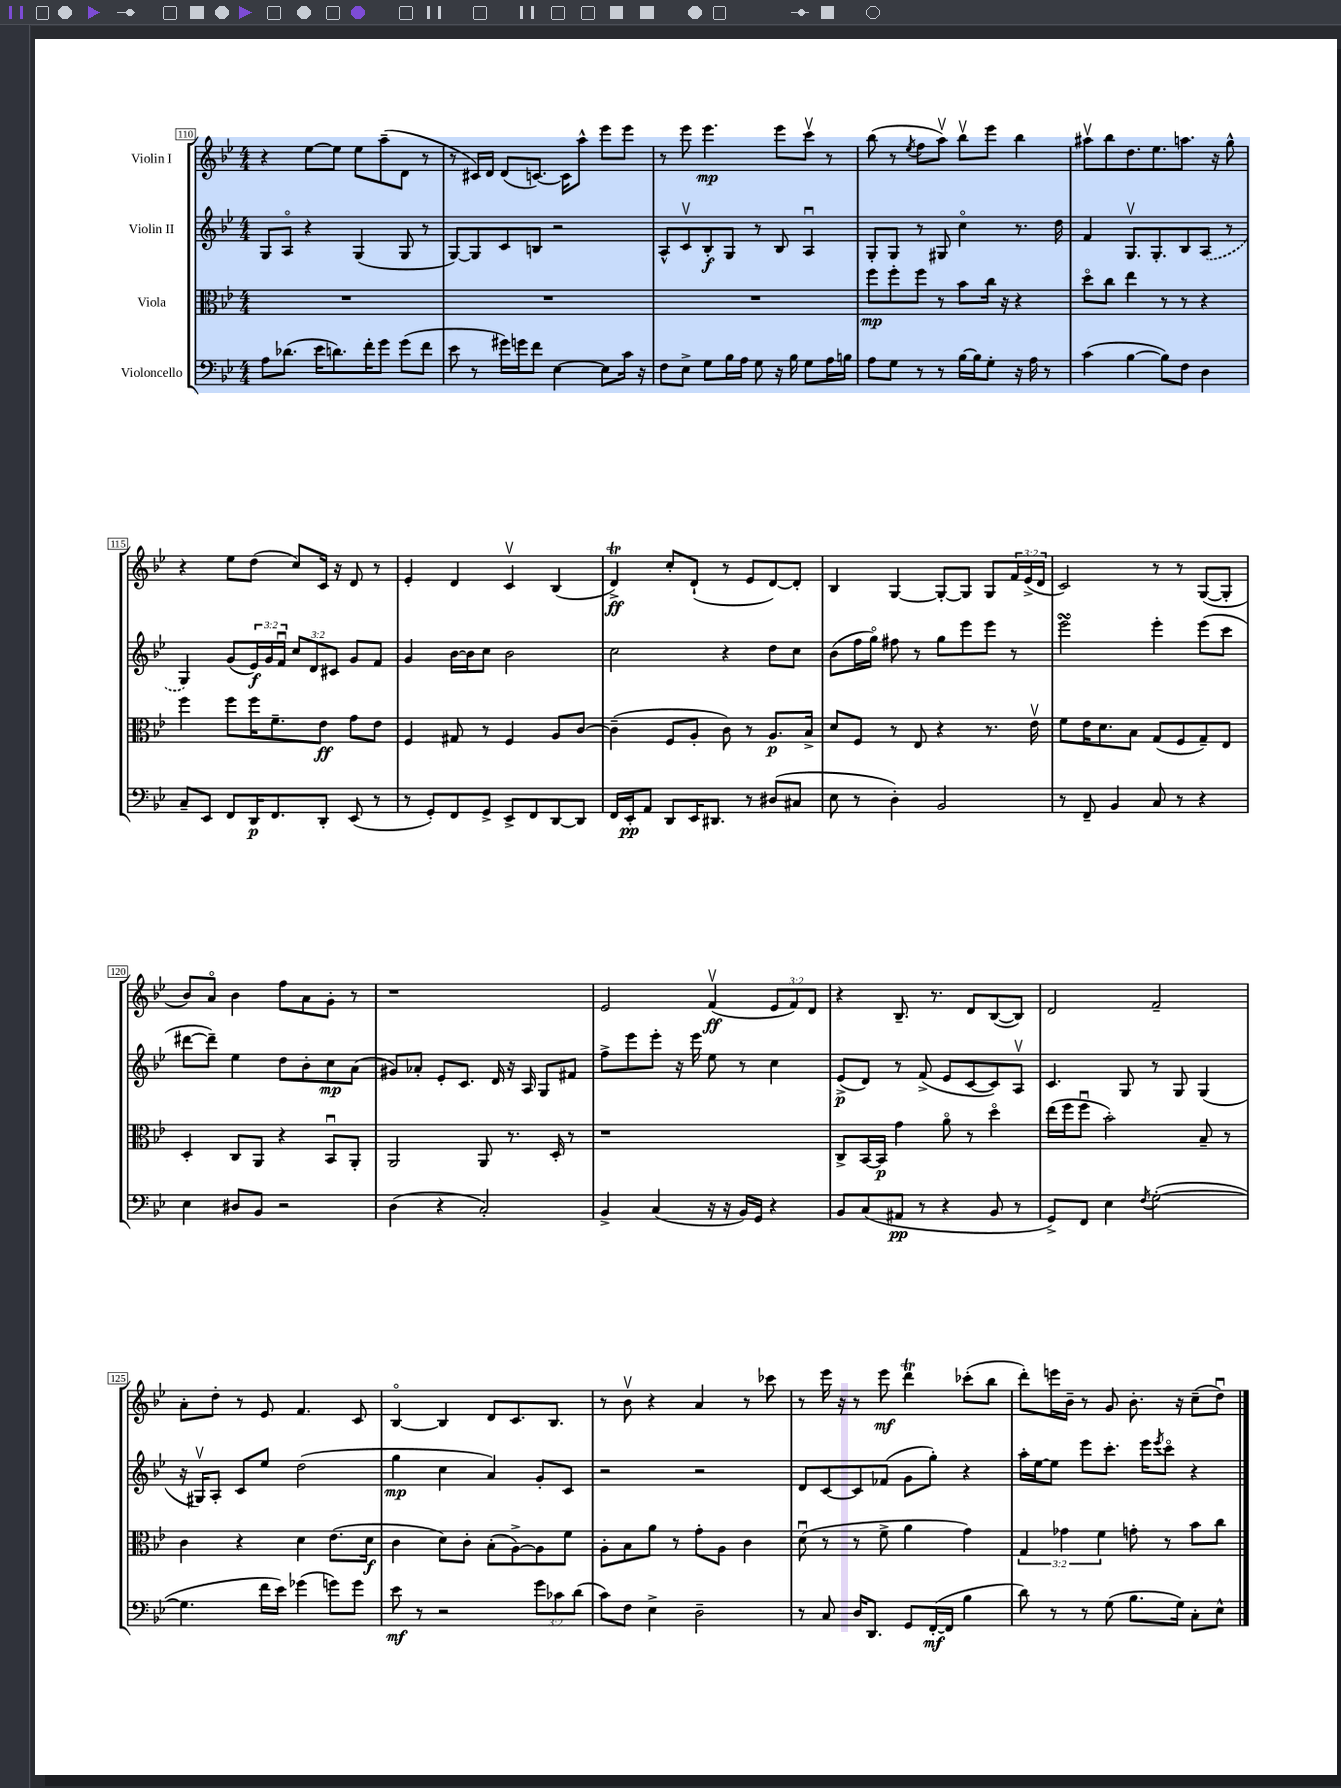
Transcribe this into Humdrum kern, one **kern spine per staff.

**kern	**dynam	**kern	**dynam	**kern	**dynam	**kern	**dynam
*part4	*part4	*part3	*part3	*part2	*part2	*part1	*part1
*staff4	*staff4	*staff3	*staff3	*staff2	*staff2	*staff1	*staff1
*I"Violoncello	*	*I"Viola	*	*I"Violin II	*	*I"Violin I	*
*clefF4	*	*clefC3	*	*clefG2	*	*clefG2	*
*k[b-e-]	*	*k[b-e-]	*	*k[b-e-]	*	*k[b-e-]	*
*M4/4	*	*M4/4	*	*M4/4	*	*M4/4	*
=110	=110	=110	=110	=110	=110	=110	=110
8A\L	.	1r	.	8G/L	.	4r	.
(8.d-X\J	.	.	.	8A/J	.	.	.
.	.	.	.	4r	.	[8ee-\L	.
16e-\KL	.	.	.	.	.	.	.
8.dn\)	.	.	.	.	.	8ee-\J]	.
.	.	.	.	(4G/	.	8ee-\L	.
16f'\K	.	.	.	.	.	.	.
8g\J	.	.	.	.	.	(8aa~\	.
(8g\L	.	.	.	8G/	.	8d\J	.
8f\J	.	.	.	8r	.	8r	.
=111	=111	=111	=111	=111	=111	=111	=111
8e-\	.	1r	.	[8G/L)	.	8r	.
8r	.	.	.	8G/]	.	16c#X/LL)	.
.	.	.	.	.	.	16d/JJ	.
16g#X\LL)	.	.	.	8c/	.	(8d/L	.
16gn\J	.	.	.	.	.	.	.
8f\J	.	.	.	8Bn/J	.	[8.cn/J)	.
[4E-\	.	.	.	2r	.	.	.
.	.	.	.	.	.	16c\KL]	.
.	.	.	.	.	.	8aa^^\J	.
8E-\L]	.	.	.	.	.	8eee-\L	.
16c\Jk	.	.	.	.	.	8eee-\J	.
16r	.	.	.	.	.	.	.
=112	=112	=112	=112	=112	=112	=112	=112
8F\L	.	1r	.	8A^^/L	.	8r	.
8E-^\J	.	.	.	8cv/	.	8eee-\	.
8G\L	.	.	.	8B-'/	f	4.eee-\	mp
16B-\L	.	.	.	8G/J	.	.	.
16A\JJ	.	.	.	.	.	.	.
8G\	.	.	.	8r	.	.	.
16r	.	.	.	8B-/	.	8eee-\L	.
16B-\	.	.	.	.	.	.	.
8G\L	.	.	.	4Au/	.	8cccv\J	.
16A\L	.	.	.	.	.	8r	.
16Bn\JJ	.	.	.	.	.	.	.
=113	=113	=113	=113	=113	=113	=113	=113
8A\L	.	8ff\L	mp	8G'/L	.	(8bb-\	.
8G\J	.	8ff'\	.	8G/J	.	8r	.
.	.	.	.	.	.	8qee-/	.
8r	.	8ff\J	.	8r	.	8ff\L	.
8r	.	8r	.	8G#X/	.	8aav\J)	.
[16B-\LL	.	8b-\L	.	4cc\	.	8bb-v\L	.
16B-\J]	.	.	.	.	.	.	.
8G'\J	.	16cc\Jk	.	.	.	8eee-\J	.
.	.	16r	.	.	.	.	.
16r	.	4r	.	8.r	.	4bb-\	.
16A\	.	.	.	.	.	.	.
8r	.	.	.	.	.	.	.
.	.	.	.	16dd\	.	.	.
=114	=114	=114	=114	=114	=114	=114	=114
(4c\	.	8dd\L	.	4f/	.	8aa#Xv\L	.
.	.	8cc\J	.	.	.	8bb-\	.
[4B-\	.	4ee-\	.	8.Gv/L	.	8.dd\	.
.	.	.	.	8.G'/	.	8.ee-\	.
8B-\L])	.	8r	.	.	.	.	.
8F\J	.	8r	.	8B-/	.	8.aan\J	.
4D\	.	4r	.	(8A/J	.	.	.
.	.	.	.	.	.	16r	.
.	.	.	.	8r	.	8gg^^\	.
!!LO:LB:g=z
=115	=115	=115	=115	=115	=115	=115	=115
8C~/L	.	4ff\	.	4G/)	.	4r	.
8EE-/J	.	.	.	.	.	.	.
8FF/L	.	8ff\L	.	(8g/L	.	8ee-\L	.
16DD/K	p	16ff\K	.	24e-/L)	f	(8dd\J	.
.	.	.	.	24g/	.	.	.
8.FF/	.	8.f~\	.	.	.	.	.
.	.	.	.	24fu/JJ	.	.	.
.	.	.	.	12cc/L	.	8cc/L)	.
.	.	.	.	12d/	.	.	.
8DD'/J	.	8e-\J	ff	.	.	16c/Jk	.
.	.	.	.	12c#X/J	.	.	.
.	.	.	.	.	.	16r	.
(8EE-/	.	8g\L	.	8g/L	.	8d/	.
8r	.	8e-\J	.	8f/J	.	8r	.
=116	=116	=116	=116	=116	=116	=116	=116
8r	.	4F/	.	4g/	.	4e-'/	.
8GG'/L)	.	.	.	.	.	.	.
8FF/	.	8G#X/	.	[16b-\LL	.	4d/	.
.	.	.	.	16b-\J]	.	.	.
8GG^/J	.	8r	.	8cc\J	.	.	.
8EE-^/L	.	4F/	.	2b-\	.	4cv/	.
8FF/	.	.	.	.	.	.	.
[8DD/	.	8A/L	.	.	.	(4B-/	.
8DD/J]	.	[8c/J	.	.	.	.	.
=117	=117	=117	=117	=117	=117	=117	=117
16FF/LL	.	(4c~\]	.	2cc\	.	4dt^/)	ff
16EE-'/J	pp	.	.	.	.	.	.
8AA/J	.	.	.	.	.	.	.
8DD/L	.	8F/L	.	.	.	8cc'/L	.
16EE-/K	.	8A'/J	.	.	.	(8d`/J	.
8.DD#X/J	.	.	.	.	.	.	.
.	.	8c\)	.	4r	.	8r	.
8r	.	8r	.	.	.	8e-/L	.
(8D#X/L	.	8.A/L	p	8dd\L	.	[8d/)	.
8C#X/J	.	.	.	8cc\J	.	8d'/J]	.
.	.	16B-^/Jk	.	.	.	.	.
=118	=118	=118	=118	=118	=118	=118	=118
8E-\	.	8d/L	.	(8b-\L	.	4B-/	.
8r	.	8F/J	.	16ff\L	.	.	.
.	.	.	.	16gg\JJ)	.	.	.
4D'\)	.	8r	.	8ff#X\	.	[4G/	.
.	.	8E-/	.	8r	.	.	.
2BB-/	.	4r	.	8gg\L	.	8G'/L_	.
.	.	.	.	8eee-\	.	8G/J]	.
.	.	8.r	.	8eee-\J	.	8G/L	.
.	.	.	.	8r	.	24f/L	.
.	.	.	.	.	.	(24e-^/	.
.	.	16e-v\	.	.	.	.	.
.	.	.	.	.	.	24d/JJ	.
=119	=119	=119	=119	=119	=119	=119	=119
8r	.	8f\L	.	2eee-sSSs\	.	2c/)	.
8FF~/	.	16e-\K	.	.	.	.	.
.	.	8.d\	.	.	.	.	.
4BB-/	.	.	.	.	.	.	.
.	.	8B-\J	.	.	.	.	.
8C/	.	(8G/L	.	4eee-'\	.	8r	.
8r	.	8F/	.	.	.	8r	.
4r	.	8G~/)	.	(8eee-\L	.	([8G/L	.
.	.	8E-/J	.	8ccc\J	.	8G'/J]	.
!!LO:LB:g=z
=120	=120	=120	=120	=120	=120	=120	=120
4E-\	.	4D'/	.	[8ddd#X\L	.	8b-/L)	.
.	.	.	.	8ddd#~\J])	.	8a/J	.
8D#X/L	.	8C/L	.	4ee-\	.	4b-\	.
8BB-/J	.	8AA/J	.	.	.	.	.
2r	.	4r	.	8dd\L	.	8ff\L	.
.	.	.	.	8b-'\	.	8a\	.
.	.	8BB-u/L	.	8cc\	mp	8g'\J	.
.	.	8AA'/J	.	(8a\J	.	8r	.
=121	=121	=121	=121	=121	=121	=121	=121
(4D\	.	2AA/	.	8g#X/L)	.	1r	.
.	.	.	.	8a-X'/J	.	.	.
4r	.	.	.	8e-'/L	.	.	.
.	.	.	.	8.c/J	.	.	.
2C'/)	.	8AA/	.	.	.	.	.
.	.	.	.	16d/	.	.	.
.	.	8.r	.	16r	.	.	.
.	.	.	.	16A/	.	.	.
.	.	.	.	8G/L	.	.	.
.	.	16D'/	.	.	.	.	.
.	.	8r	.	8f#X/J	.	.	.
=122	=122	=122	=122	=122	=122	=122	=122
4BB-^/	.	1r	.	8ff^\L	.	2e-/	.
.	.	.	.	8eee-\	.	.	.
(4C/	.	.	.	8eee-'\J	.	.	.
.	.	.	.	16r	.	.	.
.	.	.	.	16eee-\	.	.	.
16r	.	.	.	8ee-\	.	(4fv/	ff
16r	.	.	.	.	.	.	.
16BB-/LL)	.	.	.	8r	.	.	.
16GG/JJ	.	.	.	.	.	.	.
4r	.	.	.	4cc\	.	12e-/L	.
.	.	.	.	.	.	12f/)	.
.	.	.	.	.	.	12d/J	.
=123	=123	=123	=123	=123	=123	=123	=123
8BB-/L	.	8C^/L	.	(8e-^/L	p	4r	.
(8C/	.	[16BB-/L	.	8d/J)	.	.	.
.	.	16BB-/JJ]	p	.	.	.	.
8AA#X/J	pp	4g\	.	8r	.	8.B-~/	.
8r	.	.	.	(8f^/	.	.	.
.	.	.	.	.	.	8.r	.
4r	.	8a\	.	8e-/L	.	.	.
.	.	8r	.	[8c/	.	8d/L	.
8BB-/	.	4dd\	.	8c/])	.	([8B-/	.
8r	.	.	.	8Av/J	.	8B-/J])	.
=124	=124	=124	=124	=124	=124	=124	=124
8GG^/L)	.	(16ee-\LL	.	4.c/	.	2d/	.
.	.	16ff\J	.	.	.	.	.
8FF/J	.	8ffu\J	.	.	.	.	.
4E-\	.	2b-'\)	.	.	.	.	.
.	.	.	.	8G/	.	.	.
8qF/	.	.	.	.	.	.	.
([2G'\	.	.	.	8r	.	2f~/	.
.	.	.	.	8G/	.	.	.
.	.	8B-~/	.	(4G/	.	.	.
.	.	8r	.	.	.	.	.
!!LO:LB:g=z
=125	=125	=125	=125	=125	=125	=125	=125
4.G\]	.	4c\	.	16r	.	8a'\L	.
.	.	.	.	16G#Xv/KL)	.	.	.
.	.	.	.	8A'/J	.	8dd'\J	.
.	.	4r	.	8c/L	.	8r	.
16f\LL	.	.	.	8ee-/J	.	8e-/	.
16e-\JJ)	.	.	.	.	.	.	.
(4g-X\	.	4d\	.	(2dd\	.	4.f/	.
8gn\L)	.	(8.e-\L	.	.	.	.	.
8g\J	.	.	.	.	.	8c/	.
.	.	16d\Jk	f	.	.	.	.
=126	=126	=126	=126	=126	=126	=126	=126
8e-\	mf	4c\	.	4gg\	mp	[4B-/	.
8r	.	.	.	.	.	.	.
2r	.	8d\L)	.	4cc\	.	4B-/]	.
.	.	8c'\J	.	.	.	.	.
.	.	(8B-'\L	.	4a/)	.	8d/L	.
.	.	[8A^\)	.	.	.	8.c/	.
12g\L	.	8A\]	.	8g'/L	.	.	.
.	.	.	.	.	.	8.B-/J	.
12c-X\	.	.	.	.	.	.	.
.	.	8f\J	.	8c/J	.	.	.
(12d\J	.	.	.	.	.	.	.
=127	=127	=127	=127	=127	=127	=127	=127
8c\L)	.	8A'\L	.	2r	.	8r	.
8F\J	.	8B-\	.	.	.	8b-v\	.
4E-^\	.	8a\J	.	.	.	4r	.
.	.	8r	.	.	.	.	.
2D~\	.	8g'\L	.	2r	.	4a/	.
.	.	8A\J	.	.	.	.	.
.	.	4c\	.	.	.	8r	.
.	.	.	.	.	.	8ccc-X\	.
=128	=128	=128	=128	=128	=128	=128	=128
8r	.	(8du\	.	8d/L	.	8r	.
8C/	.	8r	.	[8c/	.	16eee-\	.
.	.	.	.	.	.	16r	.
16D/KL	.	8r	.	8c/]	.	8r	.
8.DD/J	.	.	.	.	.	.	.
.	.	8f^\	.	(8f-X/J	.	8eee-\	mf
8GG/L	.	4a\	.	8g\L	.	4dddt\	.
([16FF'/L	mf	.	.	8gg'\J)	.	.	.
16FF/JJ]	.	.	.	.	.	.	.
4B-\	.	4g\)	.	4r	.	(8ccc-X'\L	.
.	.	.	.	.	.	8bb-\J	.
=129	=129	=129	=129	=129	=129	=129	=129
8d\)	.	6G/	.	16aa'\LL	.	8ddd'\L)	.
.	.	.	.	[16ee-\J	.	.	.
8r	.	.	.	8ee-\J]	.	16eeen\L	.
.	.	6g-X\	.	.	.	.	.
.	.	.	.	.	.	16b-~\JJ	.
8r	.	.	.	8eee-\L	.	8r	.
.	.	6f\	.	.	.	.	.
(8G\	.	.	.	8.ccc'\J	.	8g/	.
8.B-\L	.	8gn'\	.	.	.	8.b-'\	.
.	.	.	.	16eee-\KL	.	.	.
.	.	.	.	8qeee-/	.	.	.
.	.	8r	.	8ccc\J	.	.	.
16G\Jk)	.	.	.	.	.	16r	.
8C'\L	.	8b-\L	.	4r	.	(8cc~\L	.
8E-^^\J	.	8cc\J	.	.	.	8ddu\J)	.
==	==	==	==	==	==	==	==
*-	*-	*-	*-	*-	*-	*-	*-
